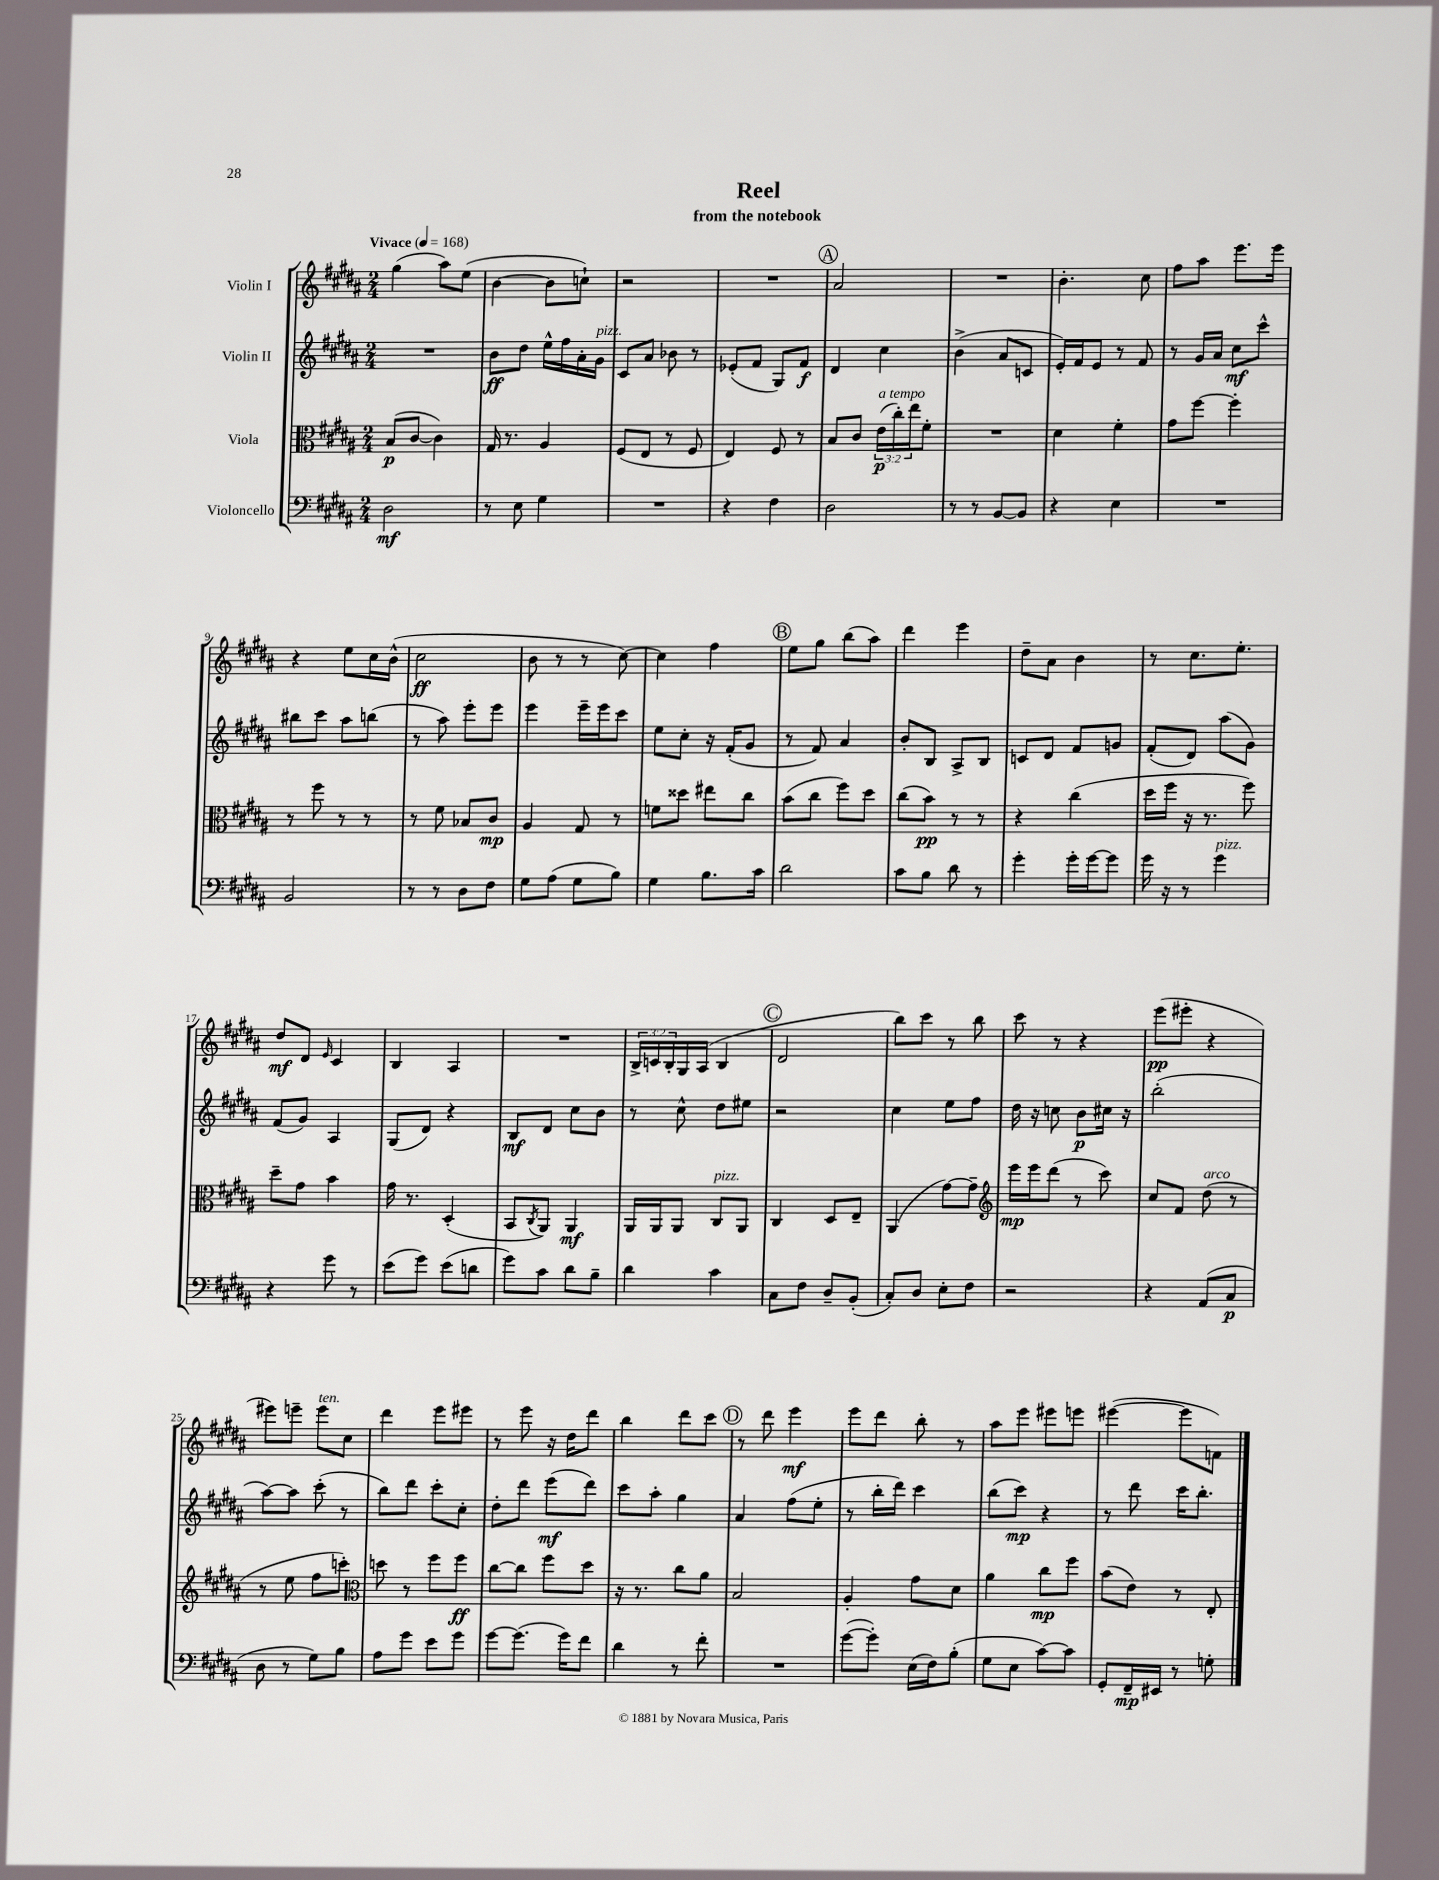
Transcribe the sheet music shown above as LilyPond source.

\header { title = "Reel" subtitle = "from the notebook" }
<<
\new StaffGroup <<
\new Staff = "s0" \with { instrumentName = "Violin I" } {
    \clef treble \key b \major \numericTimeSignature \time 2/4 \override Staff.TupletNumber.text = #tuplet-number::calc-fraction-text \tempo "Vivace" 4 = 168
    gis''4( ais''8) e''8( |
    b'4~ b'8 c''8-!) |
    r2 |
    R2 |
    \mark \markup { \circle "A" } ais'2 |
    R2 |
    b'4.-. cis''8 |
    fis''8 ais''8 e'''8. e'''16 |
    r4 e''8 cis''16 b'16-^( |
    cis''2\ff |
    b'8 r8 r8 cis''8~) |
    cis''4 fis''4 |
    \mark \markup { \circle "B" } e''8 gis''8 b''8( ais''8) |
    dis'''4 e'''4 |
    dis''8-- ais'8 b'4 |
    r8 cis''8. e''8.-. |
    dis''8\mf dis'8 \grace { e'16 } cis'4 |
    b4 ais4 |
    R2 |
    \tuplet 3/2 { b16-> c'16 b16-. } gis16 ais16( b4 |
    \mark \markup { \circle "C" } dis'2 |
    b''8) cis'''8 r8 b''8 |
    cis'''8 r8 r4 |
    e'''8\pp( eis'''8-. r4 |
    eis'''8) e'''8-- e'''8^\markup { \italic "ten." } cis''8 |
    dis'''4 e'''8 eis'''8 |
    r8 e'''8 r16 dis''16 dis'''8 |
    b''4 dis'''8 cis'''8 |
    \mark \markup { \circle "D" } r8 dis'''8 e'''4\mf |
    e'''8 dis'''8 b''8-. r8 |
    ais''8 e'''8 eis'''8 e'''8 |
    eis'''4~( eis'''8 f'8) \bar "|." |
}
\new Staff = "s1" \with { instrumentName = "Violin II" } {
    \clef treble \key b \major \numericTimeSignature \time 2/4
    R2 |
    b'8\ff dis''8 e''16-^ fis''16 ais'16-. gis'16^\markup { \italic "pizz." } |
    cis'8 ais'8 bes'8 r8 |
    ees'8-.( fis'8 gis8) fis'8\f |
    \mark \markup { \circle "A" } dis'4 cis''4 |
    b'4->( ais'8 c'8 |
    e'16-.) fis'16 e'8 r8 fis'8 |
    r8 gis'16 ais'16 cis''8\mf cis'''8-^ |
    bis''8 cis'''8 ais''8 b''8( |
    r8 ais''8) e'''8-. e'''8 |
    e'''4 e'''16-- e'''16 cis'''8 |
    e''8 cis''8-. r16 fis'16-.( gis'8 |
    \mark \markup { \circle "B" } r8 fis'8) ais'4 |
    b'8-. b8 ais8-> b8 |
    c'8 dis'8 fis'8 g'8 |
    fis'8-.( dis'8) ais''8( gis'8) |
    fis'8( gis'8) ais4 |
    gis8( dis'8) r4 |
    b8\mf dis'8 cis''8 b'8 |
    r8 cis''8-^ dis''8 eis''8 |
    \mark \markup { \circle "C" } r2 |
    cis''4 e''8 fis''8 |
    dis''16 r16 c''8 b'8\p cis''16 r16 |
    b''2-.( |
    ais''8~) ais''8 cis'''8-.( r8 |
    b''8) dis'''8 cis'''8-. cis''8-. |
    dis''8-. dis'''8 e'''8\mf( dis'''8) |
    cis'''8 ais''8-. gis''4 |
    \mark \markup { \circle "D" } ais'4 fis''8( e''8-. |
    r8 b''16-. dis'''16) cis'''4 |
    b''8( cis'''8\mp) r4 |
    r8 dis'''8 cis'''16 b''8.-. \bar "|." |
}
\new Staff = "s2" \with { instrumentName = "Viola" } {
    \clef alto \key b \major \numericTimeSignature \time 2/4 \override Staff.TupletNumber.text = #tuplet-number::calc-fraction-text
    b8\p( cis'8~ cis'4) |
    gis16 r8. ais4 |
    fis8( e8 r8 fis8 |
    e4) fis8 r8 |
    \mark \markup { \circle "A" } b8 cis'8 \tuplet 3/2 { e'16\p^\markup { \italic "a tempo" }( cis''16-.) e''16 } fis'8-. |
    R2 |
    dis'4 fis'4-. |
    gis'8 fis''8~ fis''4-. |
    r8 fis''8 r8 r8 |
    r8 fis'8 bes8 cis'8\mp |
    ais4 gis8 r8 |
    f'8 disis''8 eis''8 cis''8 |
    \mark \markup { \circle "B" } b'8( cis''8 fis''8) dis''8 |
    cis''8( b'8\pp) r8 r8 |
    r4 cis''4( |
    dis''16 fis''16 r16 r8. fis''8) |
    dis''8-- gis'8 b'4 |
    gis'16 r8. dis4-.( |
    b,8 \acciaccatura { cis8 } ais,8) ais,4\mf |
    ais,16 ais,16 ais,8 cis8^\markup { \italic "pizz." } ais,8 |
    \mark \markup { \circle "C" } cis4 dis8 e8-- |
    ais,4( gis'8~) gis'8-- |
    \clef treble e'''16\mp e'''16 dis'''8( r8 cis'''8) |
    cis''8 fis'8 dis''8^\markup { \italic "arco" }( r8 |
    r8 e''8 fis''8 c'''8-.) |
    \clef alto d''8 r8 fis''8 fis''8\ff |
    cis''8~ cis''8 fis''8 dis''8 |
    r16 r8. cis''8 ais'8 |
    \mark \markup { \circle "D" } b2 |
    ais4-. gis'8 dis'8 |
    ais'4 cis''8\mp fis''8 |
    b'8( e'8) r8 e8-. \bar "|." |
}
\new Staff = "s3" \with { instrumentName = "Violoncello" } {
    \clef bass \key b \major \numericTimeSignature \time 2/4
    dis2\mf |
    r8 e8 gis4 |
    R2 |
    r4 fis4 |
    \mark \markup { \circle "A" } dis2 |
    r8 r8 b,8~ b,8 |
    r4 e4 |
    R2 |
    b,2 |
    r8 r8 dis8 fis8 |
    gis8 ais8( gis8 b8) |
    gis4 b8. cis'16 |
    \mark \markup { \circle "B" } dis'2 |
    cis'8 b8 dis'8 r8 |
    gis'4-. gis'16-. gis'16~ gis'8 |
    gis'16 r16 r8 gis'4^\markup { \italic "pizz." } |
    r4 gis'8 r8 |
    e'8( gis'8) e'8( d'8 |
    gis'8) cis'8 dis'8 b8-- |
    dis'4 cis'4 |
    \mark \markup { \circle "C" } cis8 fis8 dis8-- b,8-.( |
    cis8-.) dis8 e8-. fis8 |
    r2 |
    r4 ais,8( cis8\p |
    dis8 r8 gis8) b8 |
    ais8 gis'8 e'8 gis'8 |
    gis'8~ gis'8.( gis'16) fis'8 |
    dis'4 r8 fis'8-. |
    \mark \markup { \circle "D" } R2 |
    gis'8~( gis'8-.) e16( fis16) b8-.( |
    gis8 e8 cis'8~) cis'8 |
    gis,8-. fis,16--\mp eis,16 r8 g8-. \bar "|." |
}
>>
>>
